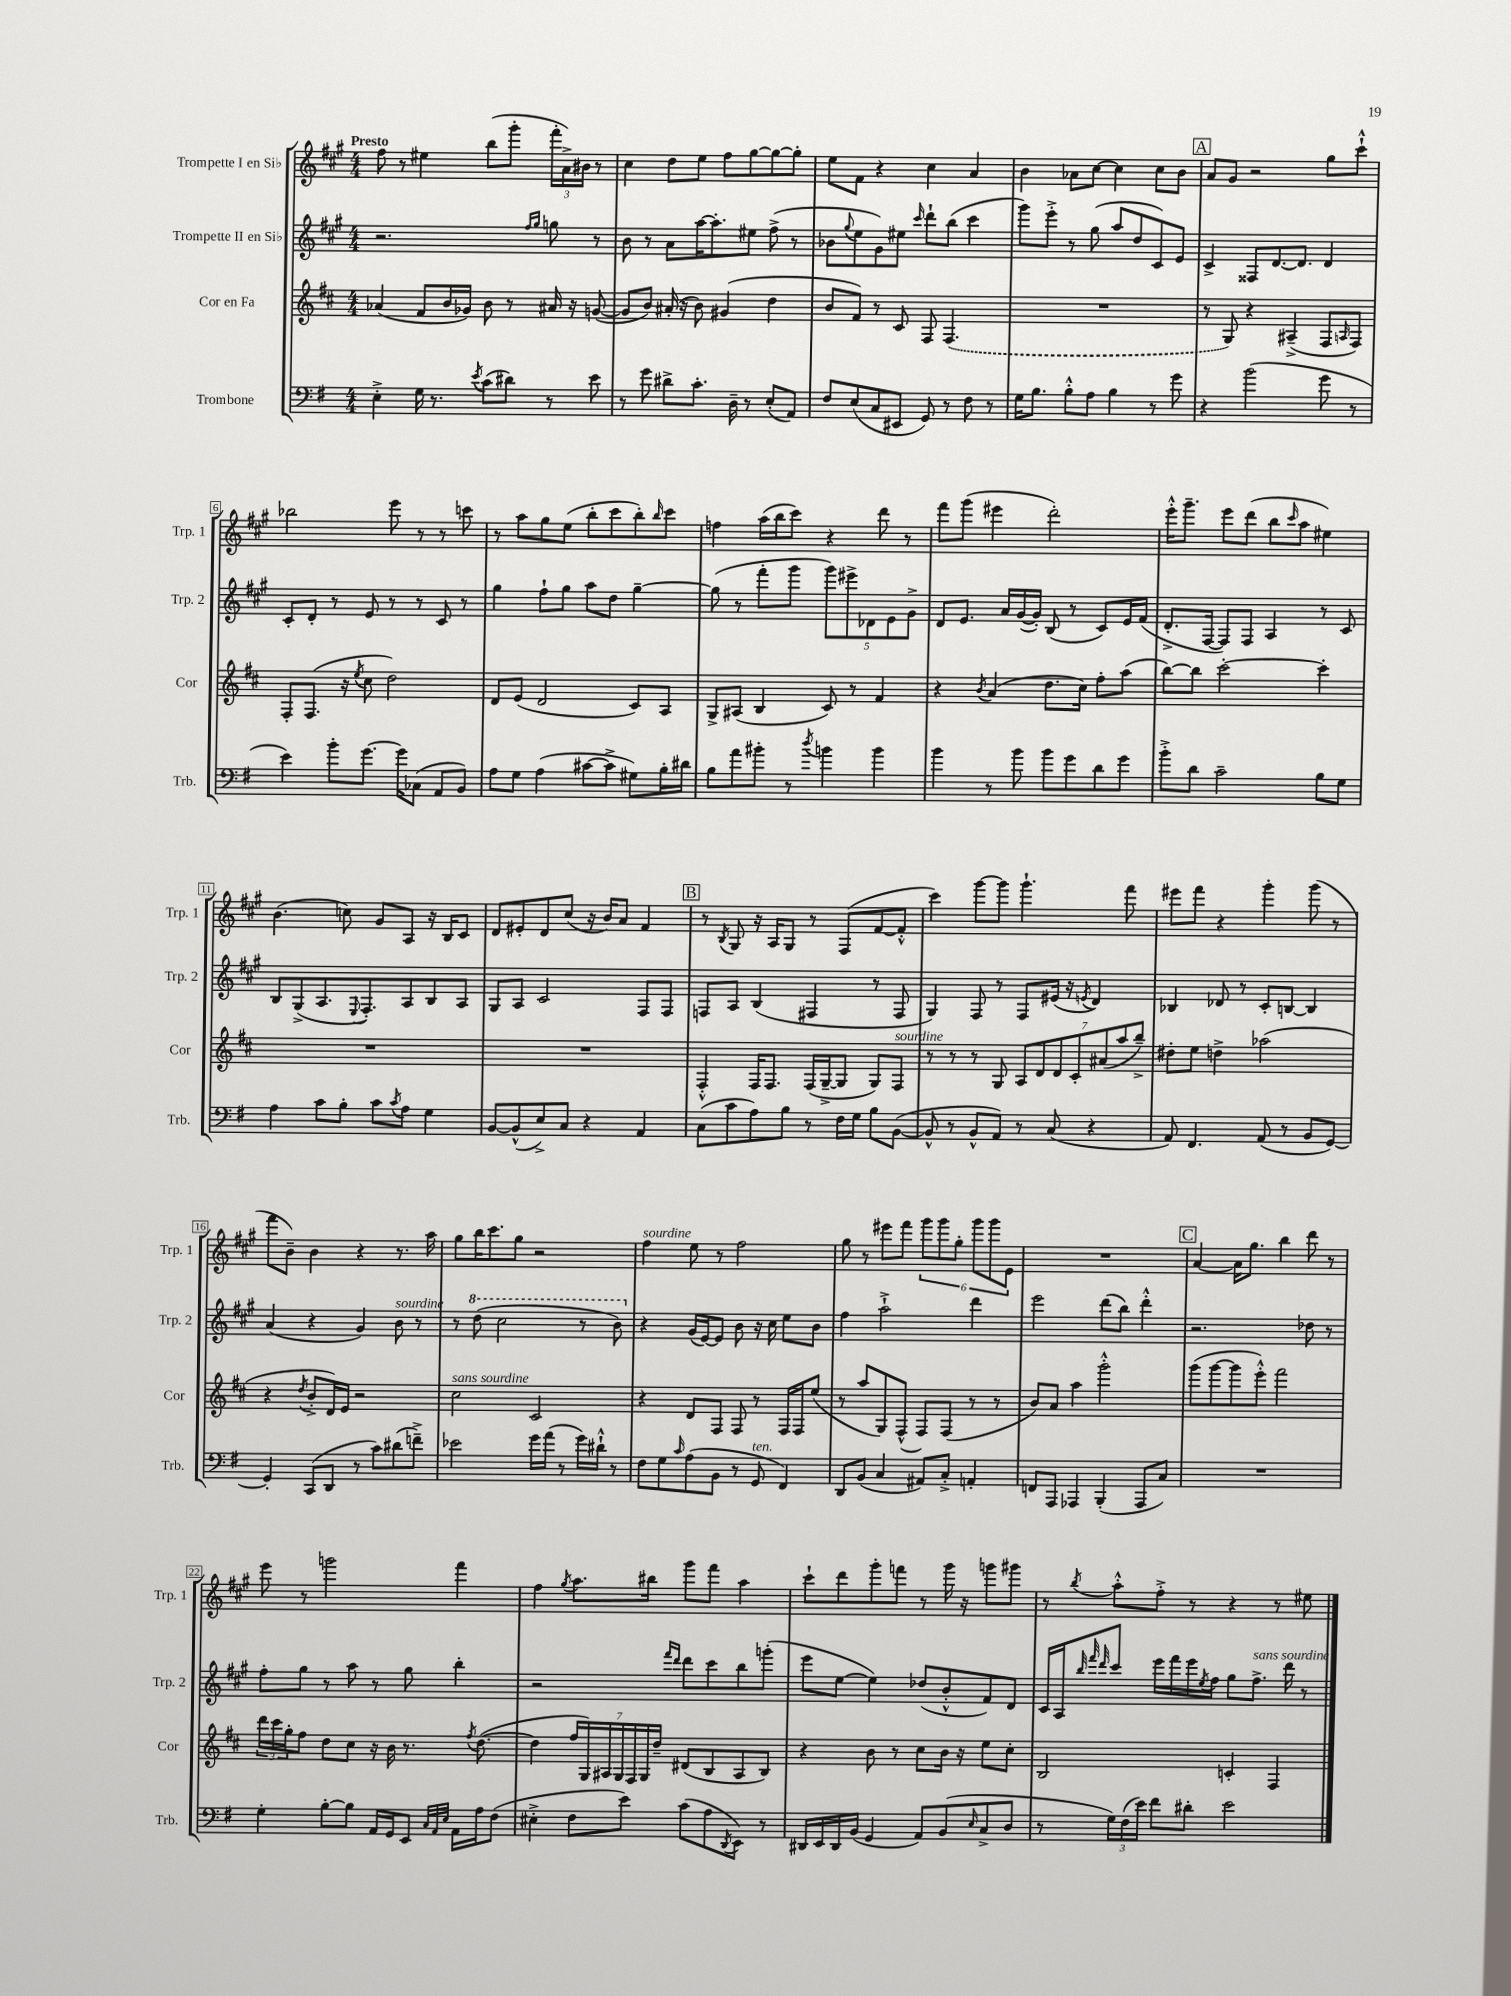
<<
\new StaffGroup <<
\new Staff = "s0" \with { instrumentName = "Trompette I en Sib" shortInstrumentName = "Trp. 1" } {
    \clef treble \key a \major \numericTimeSignature \time 4/4 \tempo "Presto"
    fis''8 r8 eis''4 b''8( gis'''8-. \tuplet 3/2 { fis'''16-. a'16->) bis'16 } r8 |
    cis''4 d''8 e''8 fis''8 gis''8~ gis''8~ gis''8-. |
    e''8 fis'8 r4 cis''4 a'4 |
    b'4 aes'8 cis''8~ cis''4 cis''8 b'8 |
    \mark \markup { \box "A" } a'8 gis'8 r2 gis''8 cis'''8-!-^ |
    bes''2 e'''8 r8 r8 c'''8 |
    r8 a''8 gis''8 e''8( b''8-. cis'''8 b''8-.) \grace { b''16 } cis'''8 |
    f''4 a''16( b''16 cis'''8) r4 d'''8 r8 |
    fis'''8 gis'''8( eis'''4 d'''2-.) |
    e'''16-.-^ gis'''8.-- e'''8 d'''8( b''8 \grace { cis'''16 } a''8 eis''4) |
    b'4.( c''8) gis'8 a8 r16 b16 cis'8 |
    d'8 eis'8-. d'8 cis''8( r16 b'16) a'8 fis'4 |
    \mark \markup { \box "B" } r8 \acciaccatura { b8 } gis8 r16 a16 gis8 r8 fis8( fis'8~ fis'8-.-^ |
    cis'''4) gis'''8~ gis'''8 gis'''4.-! fis'''8 |
    eis'''8 fis'''8 r4 gis'''4-. gis'''8( r8 |
    fis'''8 b'8--) b'4 r4 r8. a''16 |
    gis''8 b''16 cis'''8. gis''8 r2 |
    fis''4^\markup { \italic "sourdine" } e''8 r8 fis''2 |
    gis''8 r8 eis'''8 fis'''8 \tuplet 6/4 { gis'''8 gis'''8 gis''8-. gis'''8 gis'''8 e'8 } |
    R1 |
    \mark \markup { \box "C" } a'4~ a'16 gis''8. b''4 d'''8 r8 |
    e'''8 r8 g'''2 fis'''4 |
    fis''4 \acciaccatura { gis''8 } a''8. bis''16 gis'''8 fis'''8 a''4 |
    cis'''8-! d'''8 gis'''8-. f'''8 r8 gis'''16 r16 g'''8 gis'''8 |
    r8 \acciaccatura { b''8 } a''8-.-^ fis''8-.-> r8 r4 r8 eis''8 \bar "|." |
}
\new Staff = "s1" \with { instrumentName = "Trompette II en Sib" shortInstrumentName = "Trp. 2" } {
    \clef treble \key a \major \numericTimeSignature \time 4/4
    r2. \grace { fis''16 gis''16 } g''8 r8 |
    b'8 r8 a'8 a''16~ a''8.-. eis''8 fis''8->( r8 |
    bes'8 \appoggiatura { gis''8 } e''8 gis'8) eis''8 \grace { cis'''16 } d'''8-! b''8( cis'''4 |
    gis'''8) e'''8-.-> r8 gis''8( a''8 d''8 cis'8) e'8 |
    \mark \markup { \box "A" } cis'4-> fisis8 d'8.~ d'8. d'4 |
    cis'8-. d'8-. r8 e'8 r8 r8 cis'8 r8 |
    gis''4 fis''8-! gis''8 a''8 d''8 gis''4~-- |
    gis''8( r8 fis'''8-. gis'''8 \tuplet 5/4 { gis'''8) eis'''8-> des'8 e'8 gis'8-> } |
    d'8 e'8. a'16 gis'16~( gis'16-.) b8( r8 cis'8) e'16 fis'16( |
    d'8.-.-> fis16~ fis8) fis8 a4 r8 cis'8 |
    b8 gis8->( a8. \appoggiatura { e8 } fis8.-.) a8 b8 a8 |
    gis8 a8 cis'2 fis8 fis8 |
    \mark \markup { \box "B" } f8 a8 b4( fis4 r8 fis8 |
    gis4) fis8 r8 fis8 eis'16( r16 \acciaccatura { e'8 } d'4) |
    bes4 des'8 r8 cis'8-. b8~ b4 |
    a'4( r4 gis'4) b'8^\markup { \italic "sourdine" } r8 |
    r8 \ottava #1 d'''8( cis'''2 r8 b''8) \ottava #0 |
    r4 gis'16( e'16~) e'8 b'8 r16 cis''16 e''8 b'8 |
    fis''4 a''2-!-> d'''4 |
    e'''2 d'''8( b''8) d'''4-.-^ |
    \mark \markup { \box "C" } r2. des''8 r8 |
    fis''8-. gis''8 r8 a''8 r8 gis''8 b''4-. |
    r2 \grace { fis'''16 d'''16 } d'''8 cis'''8 b''8 g'''8-.( |
    e'''8 e''8~ e''4) des''8( b'8-.-^ fis'8) d'8 |
    cis'16 a16 \grace { b''32 fis'''32 d'''32 } cis'''8 e'''16 fis'''16 e'''16 \acciaccatura { e''8 } fis''16 gis''8 fis''8.->^\markup { \italic "sans sourdine" } d'''16 r8 \bar "|." |
}
\new Staff = "s2" \with { instrumentName = "Cor en Fa" shortInstrumentName = "Cor" } {
    \clef treble \key d \major \numericTimeSignature \time 4/4
    aes'4( fis'8 b'16 ges'16) b'8 r8 ais'16 r16 g'8~( |
    g'8 b'8) ais'16-.( r16 b'8) gis'4( d''4 |
    b'8 fis'8) r8 cis'8 fis8 \once \slurDashed fis4.( |
    R1 |
    \mark \markup { \box "A" } r8 g8) r4 ais4--->( fis8 \grace { a16 } fis8) |
    fis8-. fis8.( r16 \acciaccatura { e''8 } cis''8 d''2) |
    d'8 e'8( d'2 cis'8) a8 |
    g8-> ais8( b4 cis'8) r8 fis'4 |
    r4 \acciaccatura { b'8 } a'4( d''8. cis''16) fis''8-. a''8( |
    b''8~) b''8 cis'''2~-. cis'''4-. |
    R1 |
    R1 |
    \mark \markup { \box "B" } fis4-.-^ fis16 fis8. fis16( g16~---> g8 g8) fis8^\markup { \italic "sourdine" } |
    r8 r8 r8 g8 \tuplet 7/4 { a8 d'8 d'8 cis'8-. ais'8( a''8 b''8--->) } |
    dis''8-. e''8 d''4-> aes''2( |
    r4 \acciaccatura { d''8 } b'8-.-> d'16) e'16 r2 |
    cis''2^\markup { \italic "sans sourdine" } cis'2 |
    r4 d'8 fis8 fis8 r8 fis16 fis16 e''8( |
    r8 a''8 g8) fis8-^( fis8) fis8( r8 r8 |
    b'8) a'8 a''4 g'''2-.-^ |
    \mark \markup { \box "C" } g'''8( g'''8~ g'''8 e'''8-.-^) fis'''2 |
    \tuplet 3/2 { d'''16 cis'''16 g''16-. } fis''8 d''8 cis''8 r16 b'16 r8. \acciaccatura { fis''8 } d''8.~( |
    d''4 \tuplet 7/4 { fis''16 g16) ais16 g16 fis16 g16 d''16-- } dis'8( b8 ais8 b8) |
    r4 b'8 r8 cis''8 b'16 r16 e''8 cis''8-. |
    b2 c'4-. fis4 \bar "|." |
}
\new Staff = "s3" \with { instrumentName = "Trombone" shortInstrumentName = "Trb." } {
    \clef bass \key g \major \numericTimeSignature \time 4/4
    e4-.-> g16 r8. \acciaccatura { e'8 } c'8( dis'8) r8 e'8 |
    r8 g'8 dis'8-> c'8.-. d16-- r8 e8-.( a,8) |
    fis8 e8( c8 eis,8 g,8) r8 fis8 r8 |
    g16 b8. b8-.-^ a8 b4 r8 g'8 |
    \mark \markup { \box "A" } r4 b'2( g'8 r8 |
    e'4) b'8-. g'8.~ g'16 ces8( a,8 b,8) |
    a8 g8 a4( cis'8~ cis'8-> gis8) b16-. dis'16 |
    b8 a'8 bis'8-. r8 \acciaccatura { d''8 } b'4 b'4 |
    b'4 r8 b'8 b'8 g'8 d'8 g'8 |
    b'8-.-> d'8 c'2-- b8 g8 |
    a4 c'8 b8-. c'8 \acciaccatura { c'8 } a8 g4 |
    b,8~ b,8-^( e8->) c8 r4 a,4 |
    \mark \markup { \box "B" } c8( c'8 a8) b8 r8 fis16 g16 b8 b,8~( |
    b,8-^ r8 b,8-^ a,8) r8 c8( r4 |
    a,8) fis,4. a,8( r8 b,8 g,8~) |
    g,4-. c,8( d,8 r8 c'8) dis'8( f'8--->) |
    ees'2 g'16 a'16( r8 g'16) dis'16-!-^ r8 |
    fis8 g8 \grace { c'16 } a8( b,8 r8 g,8^\markup { \italic "ten." } fis,4) |
    d,8 b,8( c4 ais,8) c8-.-> a,4-. |
    f,8 a,,8 aes,,4 b,,4-.( aes,,8 c8) |
    \mark \markup { \box "C" } R1 |
    g4-. b8~-. b8 a,16 g,16 e,8 \grace { c32 a,32 e32 } a,16 a16 fis8( |
    eis4-.-> fis8 e'8) c'8( a8 \acciaccatura { d,8 } e,8) r8 |
    dis,16 e,16 dis,16 b,16( g,4 a,8) b,8( \grace { e16 } c8-> d8 |
    r8 \tuplet 3/2 { g16) fis16( e'16) } fis'8 dis'8-. e'2 \bar "|." |
}
>>
>>
\layout { \context { \Score \override BarNumber.stencil = #(make-stencil-boxer 0.1 0.3 ly:text-interface::print) } }
